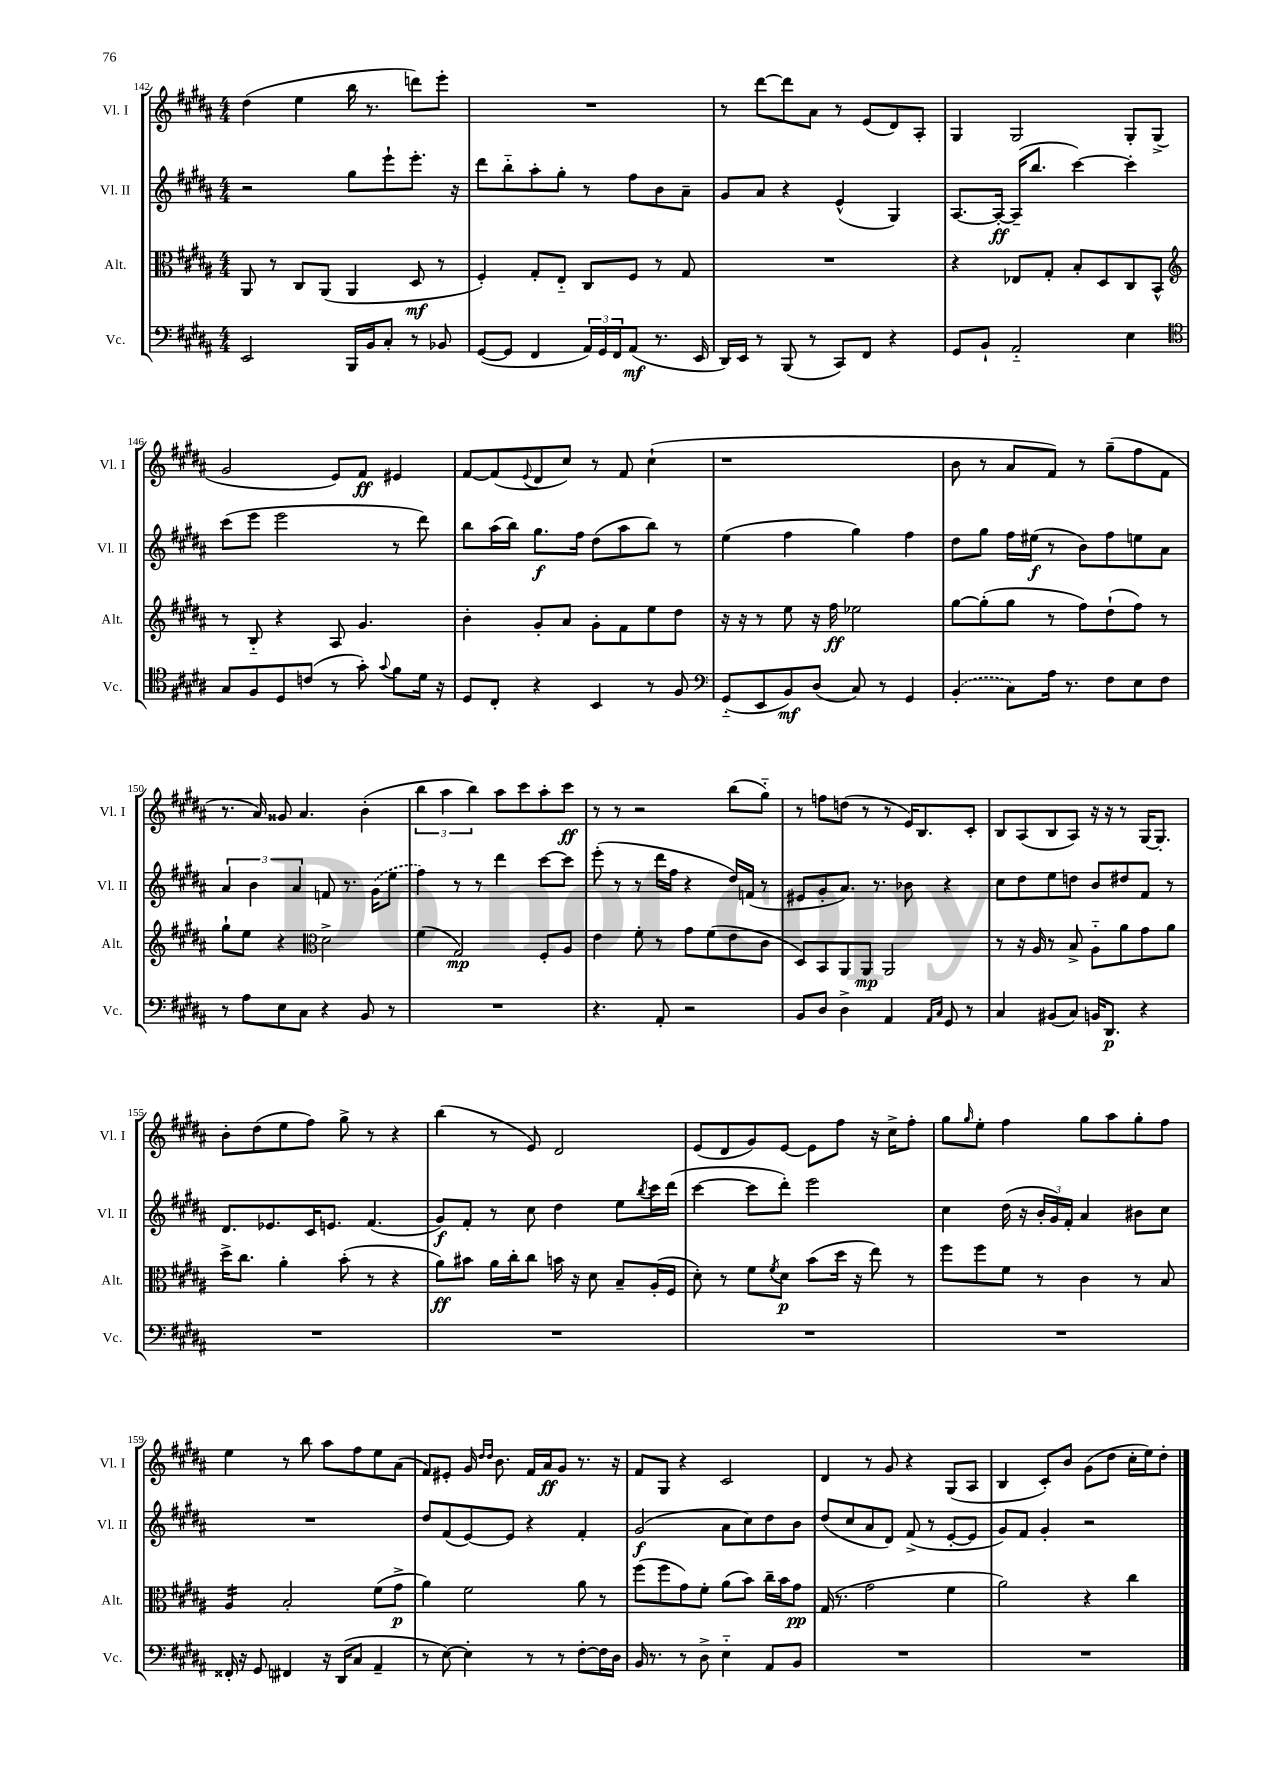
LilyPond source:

<<
\new StaffGroup <<
\new Staff = "s0" \with { instrumentName = "Vl. I" shortInstrumentName = "Vl. I" } {
    \clef treble \key b \major \numericTimeSignature \time 4/4
    dis''4( e''4 b''16 r8. d'''8) e'''8-. |
    R1 |
    r8 dis'''8~ dis'''8 ais'8 r8 e'8( dis'8) ais8-. |
    gis4 gis2 gis8-. gis8->( |
    gis'2 e'8) fis'8\ff eis'4 |
    fis'8~ fis'8( \appoggiatura { e'8 } dis'8 cis''8) r8 fis'8 cis''4-!( |
    r1 |
    b'8 r8 ais'8 fis'8) r8 gis''8--( fis''8 fis'8 |
    r8. ais'16) gisis'8 ais'4. b'4-.( |
    \tuplet 3/2 { b''4 ais''4 b''4) } ais''8 cis'''8 ais''8-. cis'''8\ff |
    r8 r8 r2 b''8( gis''8-_) |
    r8 f''8 d''8( r8 r8 e'16) b8. cis'8-. |
    b8 ais8( b8 ais8) r16 r16 r8 gis16~ gis8.-. |
    b'8-. dis''8( e''8 fis''8) gis''8-> r8 r4 |
    b''4( r8 e'8) dis'2 |
    e'8( dis'8 gis'8) e'8~ e'8 fis''8 r16 cis''16-> fis''8-. |
    gis''8 \grace { gis''16 } e''8-. fis''4 gis''8 ais''8 gis''8-. fis''8 |
    e''4 r8 b''8 ais''8 fis''8 e''8 ais'8( |
    fis'8) eis'8-. gis'16 \grace { dis''16 dis''16 } b'8. fis'16 ais'16\ff gis'8 r8. r16 |
    fis'8 gis8 r4 cis'2 |
    dis'4 r8 gis'8 r4 gis8( ais8 |
    b4 cis'8-.) b'8 gis'8( dis''8 cis''16-. e''16) dis''8-. \bar "|." |
}
\new Staff = "s1" \with { instrumentName = "Vl. II" shortInstrumentName = "Vl. II" } {
    \clef treble \key b \major \numericTimeSignature \time 4/4
    r2 gis''8 e'''8-! e'''8.-. r16 |
    dis'''8 b''8-_ ais''8-. gis''8-. r8 fis''8 b'8 ais'8-- |
    gis'8 ais'8 r4 e'4-^( gis4) |
    ais8.~ ais16~-.\ff ais16--( b''8. cis'''4~) cis'''4-. |
    cis'''8( e'''8 e'''2 r8 dis'''8) |
    b''8 ais''16( b''16) gis''8.\f fis''16 dis''8( ais''8 b''8) r8 |
    e''4( fis''4 gis''4) fis''4 |
    dis''8 gis''8 fis''16 eis''16\f( r8 b'8) fis''8 e''8 ais'8 |
    \tuplet 3/2 { ais'4 b'4 ais'4 } f'8 r8. \once \slurDashed gis'16( e''8 |
    fis''4) r8 r8 dis'''4 cis'''8~ cis'''8 |
    e'''8-.( r8 r8 dis'''16 fis''16 r4 dis''16) f'16( r8 |
    eis'8 gis'8-. ais'8.) r8. bes'8 r4 |
    cis''8 dis''8 e''8 d''8 b'8 dis''8 fis'8 r8 |
    dis'8. ees'8. cis'16 e'8. fis'4.( |
    gis'8\f) fis'8-. r8 cis''8 dis''4 e''8 \acciaccatura { b''8 } cis'''16 dis'''16( |
    cis'''4~ cis'''8 dis'''8-.) e'''2 |
    cis''4 dis''16( r16 \tuplet 3/2 { b'16-. gis'16) fis'16-. } ais'4 bis'8 cis''8 |
    R1 |
    dis''8 fis'8( e'8~) e'8 r4 fis'4-. |
    gis'2\f( ais'8 cis''8) dis''8 b'8 |
    dis''8( cis''8 ais'8 dis'8) fis'8->( r8 e'8~-. e'8 |
    gis'8) fis'8 gis'4-. r2 \bar "|." |
}
\new Staff = "s2" \with { instrumentName = "Alt." shortInstrumentName = "Alt." } {
    \clef alto \key b \major \numericTimeSignature \time 4/4
    ais,8 r8 cis8 ais,8( ais,4 dis8\mf r8 |
    fis4-.) gis8-. e8-_ cis8 fis8 r8 gis8 |
    R1 |
    r4 ees8 gis8-. b8-. dis8 cis8 b,8-^ |
    \clef treble r8 b8-_ r4 ais8 gis'4. |
    b'4-. gis'8-. ais'8 gis'8-. fis'8 e''8 dis''8 |
    r16 r16 r8 e''8 r16 fis''16\ff ees''2 |
    gis''8~ gis''8-.( gis''8 r8 fis''8) dis''8-!( fis''8) r8 |
    gis''8-! e''8 r4 \clef alto dis'2-> |
    fis'4( gis2\mp) fis8-. ais8 |
    e'4 fis'8-. r8 gis'8 fis'8( e'8 cis'8 |
    dis8) b,8 ais,8 ais,8\mp ais,2 |
    r8 r16 ais16 r8 b8-> ais8-_ ais'8 gis'8 ais'8 |
    dis''16-> cis''8. ais'4-. b'8-.( r8 r4 |
    ais'8\ff) bis'8 ais'16 cis''16-. cis''8 b'16 r16 dis'8 b8-- ais16-.( fis16 |
    dis'8-.) r8 fis'8 \acciaccatura { fis'8 } dis'8\p b'8( dis''16 r16 e''8) r8 |
    fis''8 fis''8 fis'8 r8 cis'4 r8 b8 |
    ais4:16 b2-. fis'8( gis'8->\p |
    ais'4) fis'2 ais'8 r8 |
    fis''8( fis''8 gis'8) fis'8-. ais'8( b'8) cis''16-- b'16 gis'8\pp |
    gis16( r8. gis'2 fis'4 |
    ais'2) r4 cis''4 \bar "|." |
}
\new Staff = "s3" \with { instrumentName = "Vc." shortInstrumentName = "Vc." } {
    \clef bass \key b \major \numericTimeSignature \time 4/4
    e,2 b,,16 b,16 cis8-. r8 bes,8 |
    gis,8~( gis,8 fis,4 \tuplet 3/2 { ais,16) gis,16 fis,16 } ais,8\mf( r8. e,16 |
    dis,16) e,16 r8 b,,8( r8 cis,8) fis,8 r4 |
    gis,8 b,8-! ais,2-_ e4 |
    \clef tenor gis8 fis8 dis8 c'8( r8 gis'8-.) \appoggiatura { gis'8 } fis'8 dis'16 r16 |
    dis8 cis8-. r4 b,4 r8 fis8 |
    \clef bass gis,8-_( e,8 b,8\mf) dis8( cis8) r8 gis,4 |
    \once \slurDashed b,4-.( cis8) ais16 r8. fis8 e8 fis8 |
    r8 ais8 e8 cis8 r4 b,8 r8 |
    R1 |
    r4. ais,8-. r2 |
    b,8 dis8 dis4-> ais,4 \grace { ais,16 cis16 } gis,8 r8 |
    cis4 bis,8( cis8) b,16 dis,8.\p r4 |
    R1 |
    R1 |
    R1 |
    R1 |
    fisis,16-. r16 gis,8 fis,4 r16 dis,16( cis8 ais,4-- |
    r8 e8~) e4-. r8 r8 fis8~-. fis16 dis16 |
    b,16 r8. r8 dis8-> e4-_ ais,8 b,8 |
    R1 |
    R1 \bar "|." |
}
>>
>>
\layout { \context { \Score currentBarNumber = #142 } }
